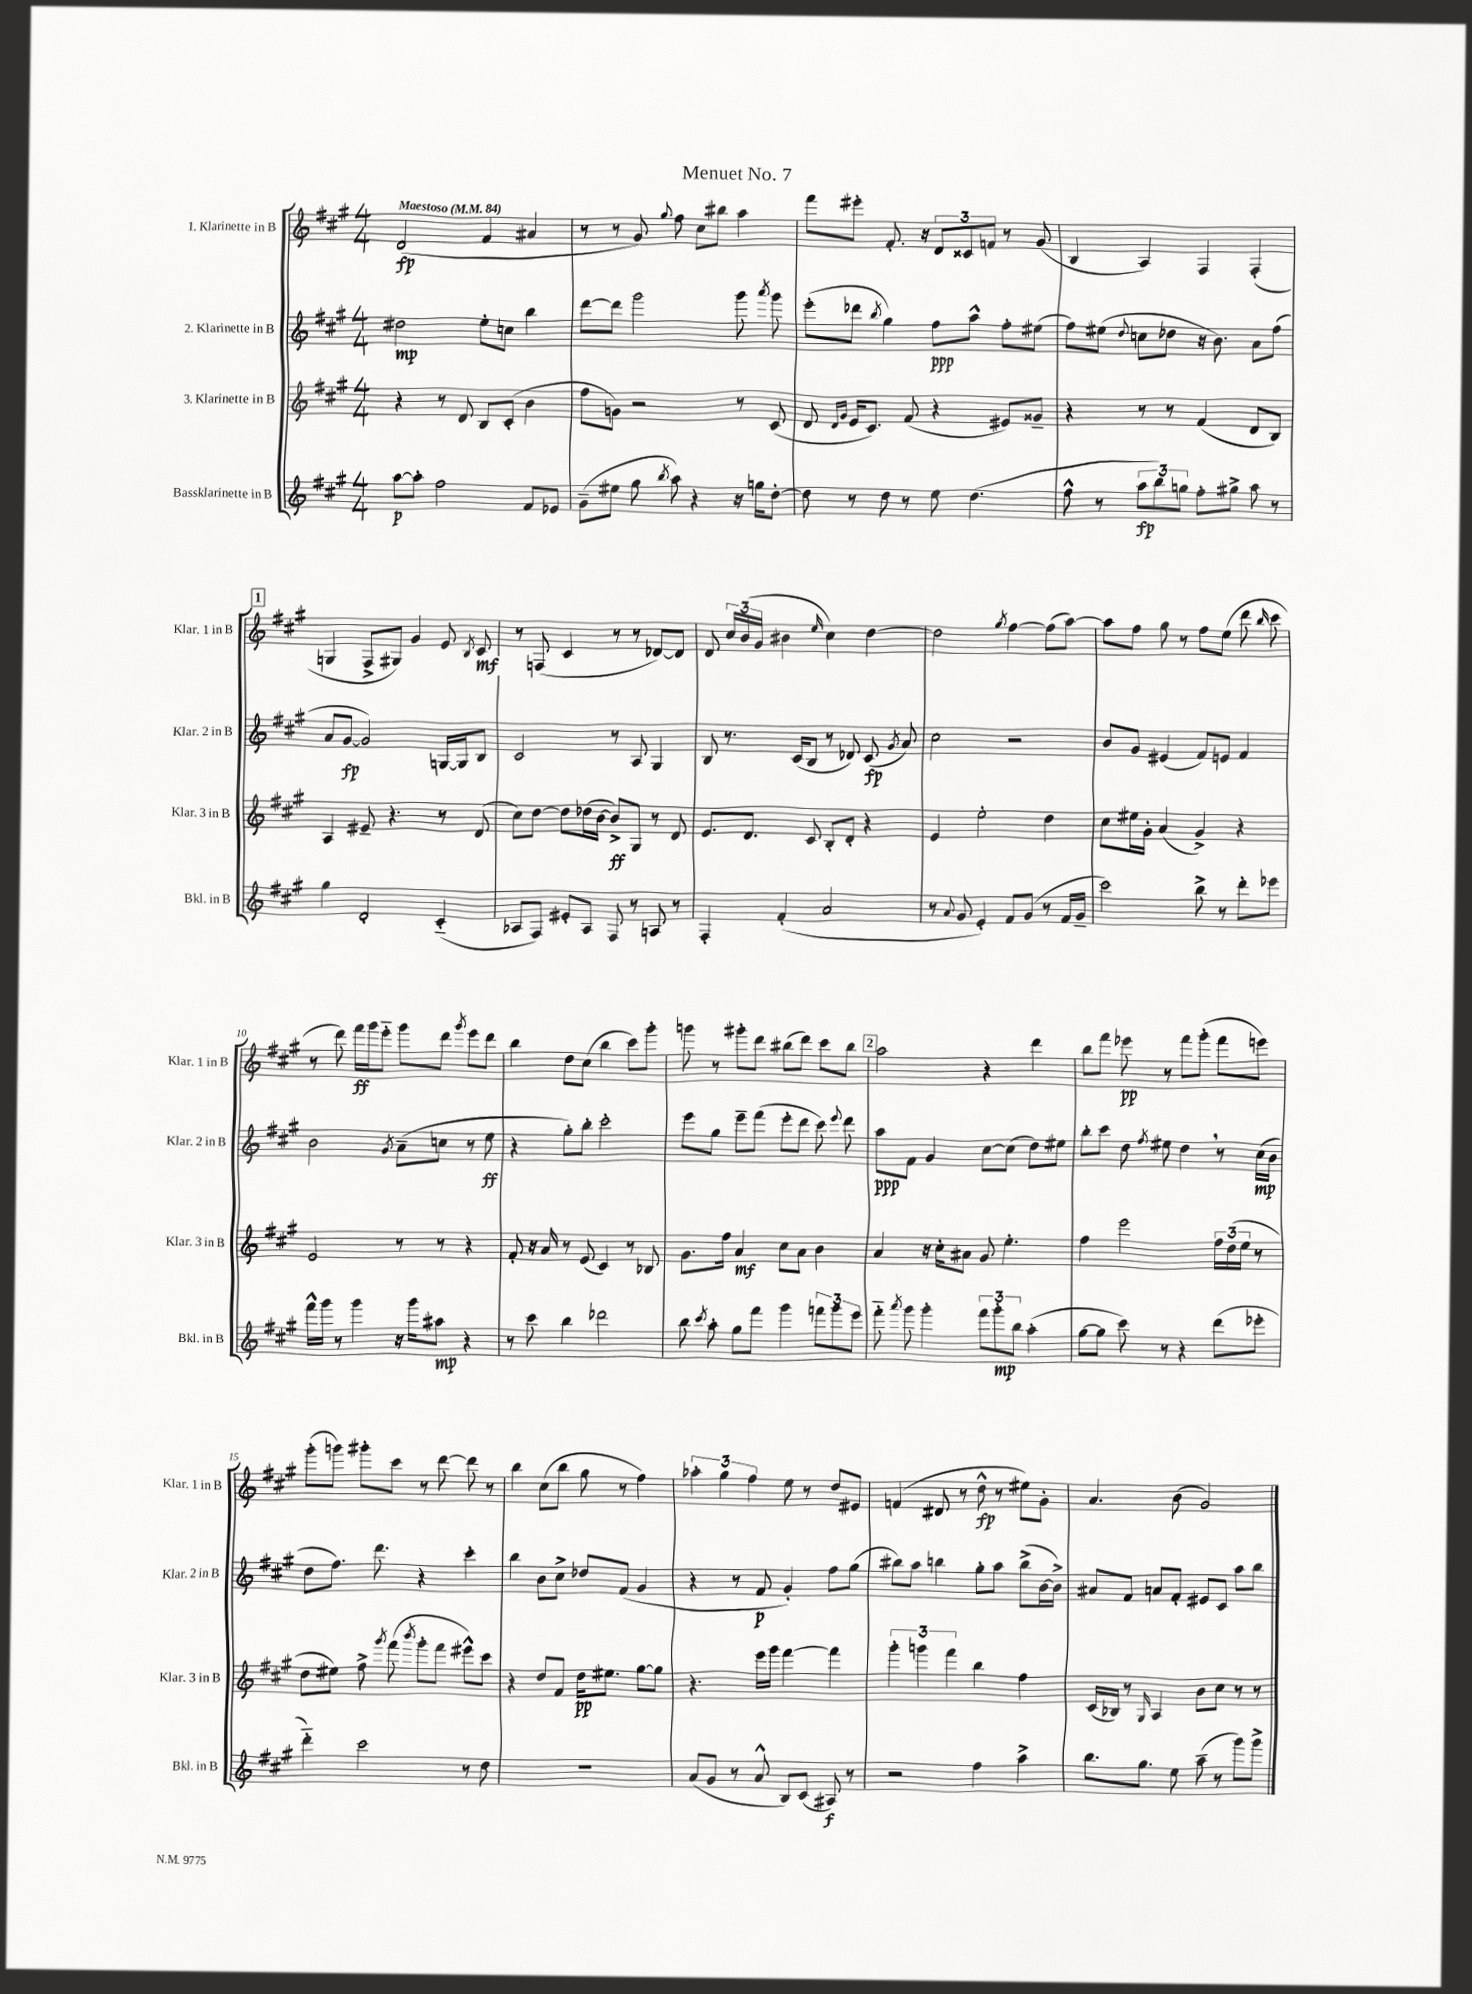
\header { title = "Menuet No. 7" }
<<
\new StaffGroup <<
\new Staff = "s0" \with { instrumentName = "1. Klarinette in B" shortInstrumentName = "Klar. 1 in B" } {
    \clef treble \key a \major \numericTimeSignature \time 4/4 \tempo "Maestoso" 4 = 84
    \autoBeamOff d'2\fp( fis'4 ais'4 |
    r8 r8 gis'8) \appoggiatura { gis''8 } fis''8 cis''8[ bis''8] a''4 |
    fis'''8[ eis'''8]-. fis'8.-. r16 \tuplet 3/2 { d'8[ cisis'8 f'8] } r8 gis'8( |
    b4 a4) fis4 fis4-.( |
    \mark \markup { \box "1" } g4 fis8[-> gis8]) gis'4 e'8 \acciaccatura { b8 } cis'8\mf |
    r8 f8( cis'4 r8 r8 des'8[~) des'8] |
    d'8 \tuplet 3/2 { cis''16[ b'16( gis'16] } bis'4 \grace { e''16 } cis''4) d''4~ |
    d''2 \acciaccatura { gis''8 } fis''4~ fis''8[( a''8]~) |
    a''8[ fis''8] gis''8 r8 fis''8[ e''8]( d'''8 \grace { b''16 } cis'''8 |
    r8 d'''8) fis'''16[\ff gis'''16 e'''8]-_ gis'''8[ d'''8] \acciaccatura { gis'''8 } e'''8[ d'''8] |
    b''4 d''8[ cis''8]( b''4 cis'''8[) gis'''8]-. |
    g'''8 r8 gis'''8[-. d'''8] bis''8[( d'''8]) cis'''8[ bis''8] |
    \mark \markup { \box "2" } a''2 r4 d'''4 |
    b''8[ fis'''8] ees'''8\pp r8 fis'''8[ gis'''8]-.( fis'''8[ e'''8]) |
    gis'''8[-.( g'''8]) gis'''8[-. cis'''8] r8 d'''8~ d'''8 r8 |
    b''4 cis''8[( b''8] gis''8 r8 fis''4) |
    \tuplet 3/2 { aes''4-. gis''4 fis''4 } e''8 r8 d''8[ eis'8] |
    f'4( dis'8 r8 d''8-^\fp r8 eis''8[) gis'8]-. |
    a'4. b'8( gis'2) \bar "|." |
}
\new Staff = "s1" \with { instrumentName = "2. Klarinette in B" shortInstrumentName = "Klar. 2 in B" } {
    \clef treble \key a \major \numericTimeSignature \time 4/4
    \autoBeamOff dis''2\mp e''8[-. c''8] b''4 |
    d'''8[~ d'''8] gis'''2 gis'''8 \acciaccatura { a'''8 } gis'''8 |
    e'''8[-.( des'''8] \acciaccatura { b''8 } gis''4) fis''8[\ppp a''8]-^ fis''8[-. eis''8]( |
    fis''8[) eis''8]( \appoggiatura { d''8 } c''8[ des''8] r16 b'8.) a'8[ fis''8]( |
    \mark \markup { \box "1" } a'8[ gis'8]~\fp gis'2) g16[~ g16 b8] |
    cis'2 r8 a8 gis4 |
    b8 r8. cis'16[( b8] r8 des'8) cis'8\fp( \acciaccatura { gis'8 } a'8) |
    cis''2 r2 |
    b'8[ gis'8] eis'4( fis'8[) e'8] fis'4 |
    b'2 \acciaccatura { gis'8 } a'8[--( c''8] r8 e''8\ff |
    r4 gis''8[-.) b''8]-. cis'''2-. |
    e'''8[ gis''8] e'''8[-- fis'''8]( e'''8[-. d'''8] cis'''8) \appoggiatura { e'''8 } d'''8 |
    \mark \markup { \box "2" } a''8[\ppp fis'8] gis'4 cis''8[~ cis''8]( d''8[) eis''8] |
    b''8[-. cis'''8] d''8 \acciaccatura { fis''8 } eis''8 d''4 \breathe r8 cis''16[\mp( b'16] |
    d''8[ fis''8.]) d'''8. r4 cis'''4-. |
    b''4 b'8[ cis''8]-> des''8[ fis'8]( gis'4 |
    r4 r8 fis'8\p gis'4-.) fis''8[ gis''8]( |
    bis''8[) a''8] b''4 gis''8[-. a''8] b''8[->( b'16~ b'16]->) |
    ais'8[ fis'8] a'8[ fis'8]-. eis'8[ cis'8] a''8[ b''8] \bar "|." |
}
\new Staff = "s2" \with { instrumentName = "3. Klarinette in B" shortInstrumentName = "Klar. 3 in B" } {
    \clef treble \key a \major \numericTimeSignature \time 4/4
    \autoBeamOff r4 r8 d'8 b8[ cis'8]-.( b'4 |
    fis''8[ g'8]) r2 r8 cis'8( |
    d'8 \grace { d'16[ gis'16] } e'16[ cis'8.]) fis'8( r4 eis'8[) gisis'8]-- |
    r4 r8 r8 fis'4( d'8[ b8]) |
    \mark \markup { \box "1" } a4 eis'8-- r4. r8 d'8( |
    cis''8[) d''8]~ d''8[ des''16( b'16]~ b'8[->\ff) gis8] r8 d'8 |
    e'8.[ d'8.] cis'8 b8[-. d'8]-. r4 |
    e'4 e''2-. d''4 |
    cis''8[ eis''16 gis'16]-. a'4( gis'4->) r4 |
    e'2 r8 r8 r4 |
    fis'8-. r16 a'16 r8 e'8( cis'4) r8 bes8 |
    gis'8.[ fis''16] a'4\mf cis''8[ a'8] b'4 |
    \mark \markup { \box "2" } a'4 r16 cis''16[-. ais'8] gis'8 e''4.-. |
    fis''4 e'''2 \tuplet 3/2 { fis''16[ d''16( e''16] } r8 |
    d''8[ eis''8]) fis''8-> \acciaccatura { gis'''8 } fis'''8( \acciaccatura { b'''8 } gis'''8[-. fis'''8] eis'''8[-^) cis'''8] |
    r4 d''8[ fis'8] d''16[\pp eis''8.] gis''8[~ gis''8] |
    r4. e'''16[ gis'''16] fis'''4~ fis'''4 |
    \tuplet 3/2 { gis'''4-. g'''4 fis'''4 } b''4 fis''4 |
    cis'16[( bes16]) r8 \grace { gis16 } a4 b'8[ cis''8] r8 r8 \bar "|." |
}
\new Staff = "s3" \with { instrumentName = "Bassklarinette in B" shortInstrumentName = "Bkl. in B" } {
    \clef treble \key a \major \numericTimeSignature \time 4/4
    \autoBeamOff a''8[~\p a''8]-. fis''2 fis'8[ ees'8] |
    gis'8[--( eis''8] gis''8 \acciaccatura { b''8 } a''8) r4 r16 g''16[ d''8]~-. |
    d''8 r8 d''8 r8 e''8 d''4.( |
    fis''8-^ r8 \tuplet 3/2 { a''8[\fp b''8) g''8] } fis''8[-. gis''8]-> a''8 r8 |
    \mark \markup { \box "1" } gis''4 d'2-. cis'4-_( |
    aes8[ fis8]) eis'8[-. aes8] fis8 r8 a8 r8 |
    fis4-. fis'4-.( a'2 |
    r8 \appoggiatura { a'8 } gis'8 e'4-.) fis'8[ gis'8]( r8 fis'16[ gis'16]-- |
    cis'''2) b''8-> r8 d'''8[-. ees'''8] |
    fis'''16[-^ gis'''16] r8 gis'''4 r16 gis'''16[ ais''8]\mp r4 |
    r8 cis'''8 b''4 des'''2 |
    b''8 \acciaccatura { cis'''8 } a''8-. gis''8[ fis'''8] gis'''4 \tuplet 3/2 { f'''8[ gis'''8 e'''8] } |
    \mark \markup { \box "2" } fis'''8-_ \acciaccatura { a'''8 } gis'''8 gis'''4-. \tuplet 3/2 { fis'''8[ gis'''8-.\mp b''8] } a''4-.( |
    gis''8[~ gis''8] cis'''8) r8 r4 d'''8[( ees'''8]-. |
    d'''4-_) cis'''2 r8 d''8 |
    R1 |
    a'8[( gis'8] r8 a'8-^ b8[) cis'8]( ais8\f) r8 |
    r2 fis''4 a''4-> |
    b''8.[ gis''8.] e''8 a''8--( r8 gis'''8[) gis'''8]-> \bar "|." |
}
>>
>>
